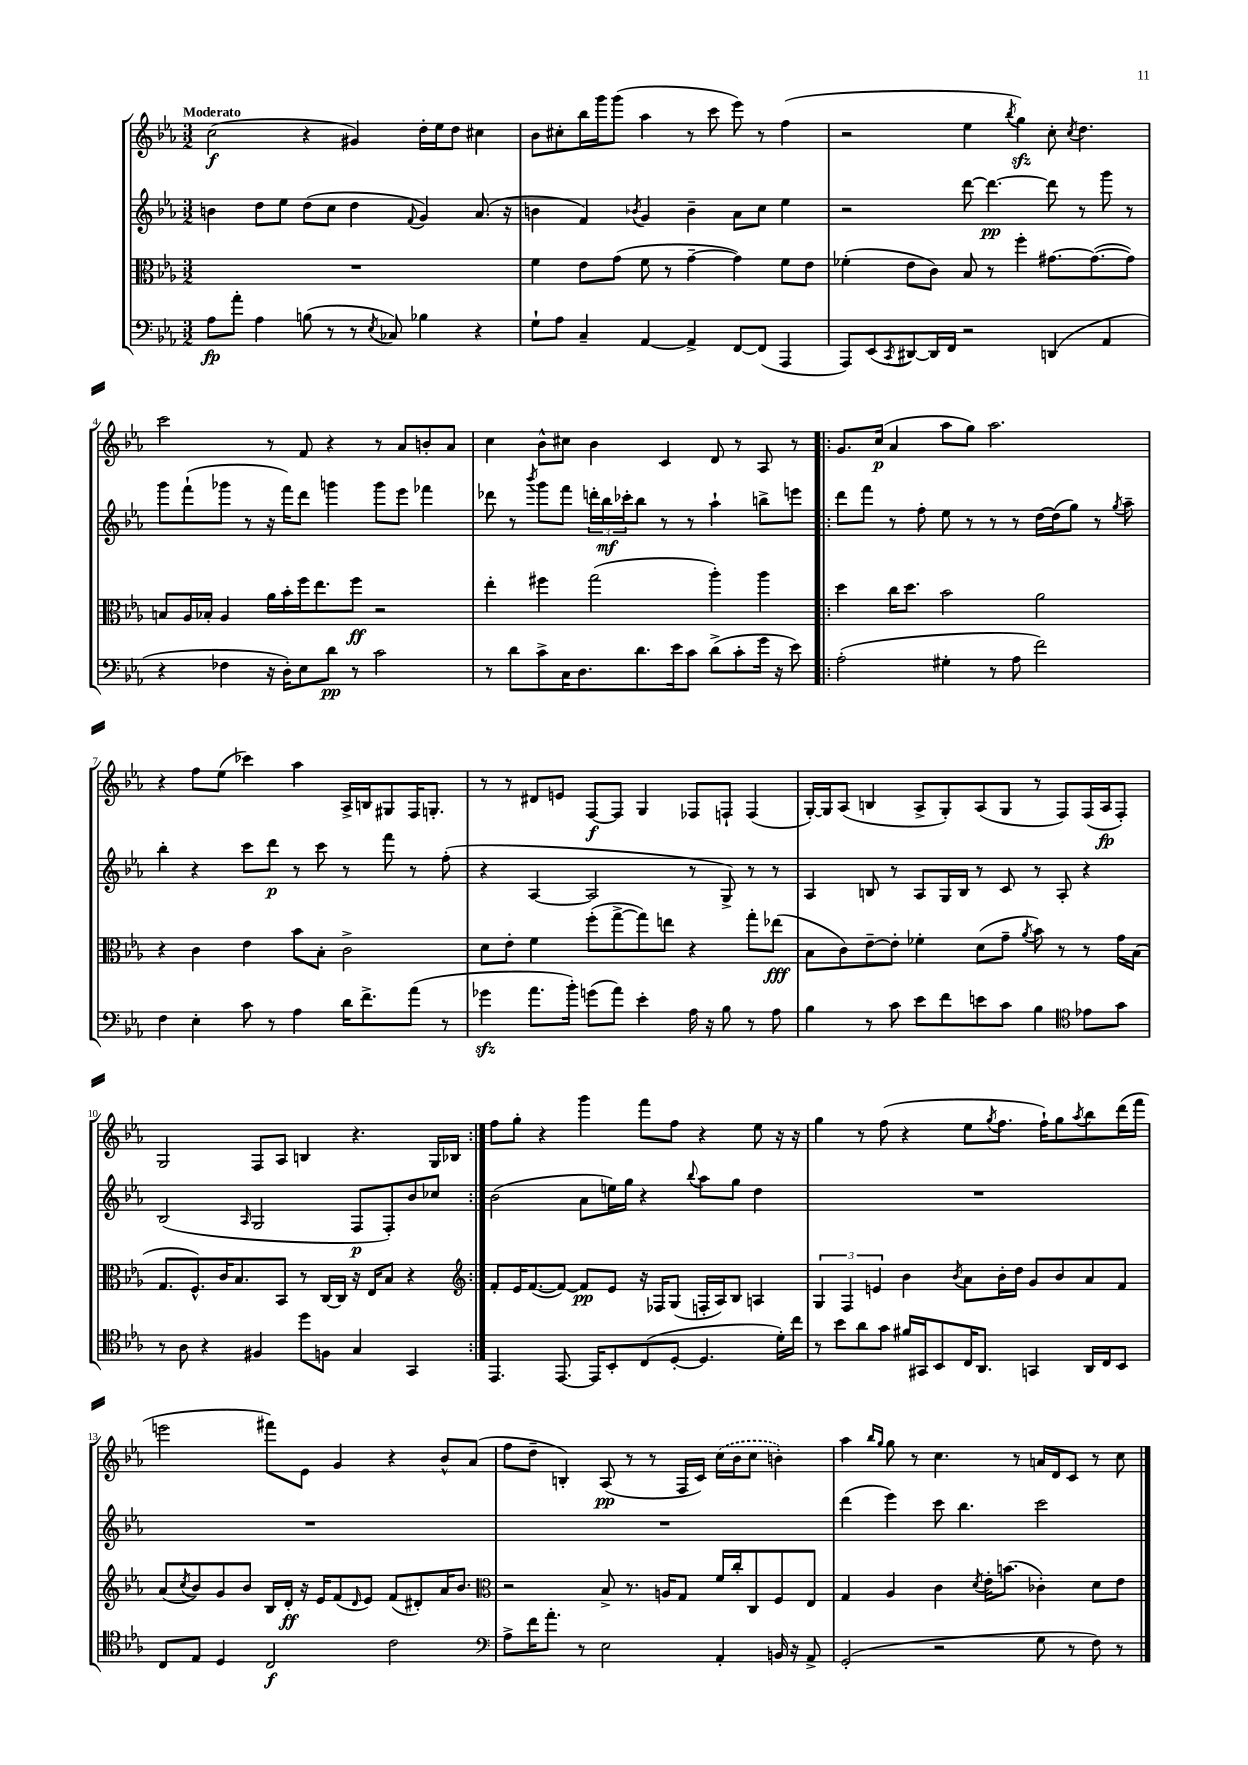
<<
\new StaffGroup <<
\new Staff = "s0" {
    \clef treble \key ees \major \numericTimeSignature \time 3/2 \tempo "Moderato"
    c''2\f( r4 gis'4) d''16-. ees''16 d''8 cis''4 |
    bes'8 cis''8-. bes''16 g'''16 g'''8( aes''4 r8 c'''8 ees'''8) r8 f''4( |
    r2 ees''4 \acciaccatura { bes''8 } g''4\sfz) c''8-. \acciaccatura { c''8 } d''4. |
    c'''2 r8 f'8 r4 r8 aes'8 b'8-. aes'8 |
    c''4 bes'8-^ cis''8 bes'4 c'4 d'8 r8 aes8 r8 |
    \repeat volta 2 { g'8. c''16\p( aes'4 aes''8 g''8) aes''2. |
    r4 f''8 ees''8( ces'''4) aes''4 aes16-> b16 gis8 f16 g8.-. |
    r8 r8 dis'8 e'8 f8~\f f8 g4 fes8 f8-! f4( |
    g16~-.) g16 aes8( b4 aes8-> g8-.) aes8( g8 r8 f8) f16( aes16\fp f8-.) |
    g2 f8 aes8 b4 r4. g16 bes16 | }
    f''8 g''8-. r4 g'''4 f'''8 f''8 r4 ees''8 r16 r16 |
    g''4 r8 f''8( r4 ees''8 \acciaccatura { g''8 } f''8. f''16-!) g''8 \acciaccatura { aes''8 } bes''8 d'''16( f'''16 |
    e'''2 fis'''8) ees'8 g'4 r4 bes'8-^ aes'8( |
    f''8 d''8-- b4-.) aes8\pp( r8 r8 f16 c'16) \once \slurDashed c''16( bes'16 c''8 b'4-.) |
    aes''4 \grace { bes''16 g''16 } g''8 r8 c''4. r8 a'16 d'16 c'8 r8 c''8 \bar "|." |
}
\new Staff = "s1" {
    \clef treble \key ees \major \numericTimeSignature \time 3/2
    b'4 d''8 ees''8 d''8( c''8 d''4 \appoggiatura { f'8 } g'4) aes'8.( r16 |
    b'4 f'4) \acciaccatura { bes'8 } g'4 bes'4-- aes'8 c''8 ees''4 |
    r2 d'''8~ d'''4.~\pp d'''8 r8 g'''8 r8 |
    g'''8 f'''8-!( ges'''8 r8 r16 f'''16) d'''8 g'''4 g'''8 ees'''8 fes'''4 |
    des'''8 r8 \acciaccatura { bes'''8 } g'''8 f'''8 \tuplet 3/2 { d'''16-. bes''16\mf ces'''16-. } bes''8 r8 r8 aes''4-! b''8-> e'''8 |
    \repeat volta 2 { d'''8 f'''8 r8 f''8-. ees''8 r8 r8 r8 d''16~ d''16( g''8) r8 \acciaccatura { g''8 } aes''8-- |
    bes''4-. r4 c'''8 d'''8\p r8 c'''8 r8 f'''8 r8 f''8-.( |
    r4 aes4~ aes2 r8 g8->) r8 r8 |
    aes4 b8 r8 aes8 g16 b16 r8 c'8 r8 aes8-. r4 |
    bes2( \grace { aes16 } g2 f8\p f8-.) bes'8 ces''8 | }
    bes'2( aes'8 e''16) g''16 r4 \appoggiatura { bes''8 } aes''8 g''8 d''4 |
    R1. |
    R1. |
    R1. |
    d'''4( ees'''4) c'''8 bes''4. c'''2 \bar "|." |
}
\new Staff = "s2" {
    \clef alto \key ees \major \numericTimeSignature \time 3/2
    R1. |
    f'4 ees'8 g'8( f'8 r8 g'4~-- g'4) f'8 ees'8 |
    fes'4-.( ees'8 c'8) bes8 r8 f''4-. gis'8.~ gis'8.~( gis'8) |
    b8 aes16 bes16-. aes4 aes'16 bes'16-. f''16 ees''8. f''8\ff r2 |
    ees''4-. fis''4 g''2( aes''4-.) aes''4 |
    \repeat volta 2 { d''4 c''16 d''8. bes'2 aes'2 |
    r4 c'4 ees'4 bes'8 bes8-. c'2-> |
    d'8 ees'8-. f'4 f''8-.( g''8~-> g''8) e''8 r4 g''8-. ees''8\fff( |
    bes8 c'8) ees'8~-- ees'8-. fes'4-. d'8( g'8-- \acciaccatura { aes'8 } bes'8) r8 r8 g'16 bes16( |
    g8. f8.-^) c'16 bes8. bes,8 r8 c16~ c16 r16 ees16 bes8 r4 | }
    \clef treble f'8-. ees'16 f'8.~( f'8~) f'8\pp ees'8 r16 fes16 g8( f16-. aes16) bes8 a4 |
    \tuplet 3/2 { g4 f4 e'4 } bes'4 \acciaccatura { bes'8 } aes'8 bes'16-. d''16 g'8 bes'8 aes'8 f'8 |
    aes'8( \acciaccatura { c''8 } bes'8) g'8 bes'8 bes16 d'16-.\ff r16 ees'16 f'8( \grace { d'16 } ees'8) f'8( dis'8-.) aes'16 bes'8. |
    \clef alto r2 bes8-> r8. a16 g8 f'16 c''16-. c8 f8 ees8 |
    g4 aes4 c'4 \acciaccatura { d'8 } ees'16-. b'8.( ces'4-.) d'8 ees'8 \bar "|." |
}
\new Staff = "s3" {
    \clef bass \key ees \major \numericTimeSignature \time 3/2
    aes8\fp aes'8-. aes4 b8( r8 r8 \acciaccatura { ees8 } ces8) bes4 r4 |
    g8-! aes8 c4-- aes,4~ aes,4-> f,8~ f,8( aes,,4 |
    aes,,8) ees,8( \acciaccatura { c,8 } dis,8~) dis,16 f,16 r2 d,4( aes,4 |
    r4 fes4 r16 d16-.) ees8 d'8\pp r8 c'2 |
    r8 d'8 c'8-> c16 d8. d'8. ees'16 c'8 d'8->( c'8-. g'16 r16 ees'8) |
    \repeat volta 2 { aes2-.( gis4-. r8 aes8 f'2) |
    f4 ees4-. c'8 r8 aes4 d'16 f'8.-> aes'8( r8 |
    ges'4\sfz aes'8. bes'16-.) g'8( aes'8) ees'4-. aes16 r16 bes8 r8 aes8 |
    bes4 r8 c'8 ees'8 f'8 e'8 c'8 bes4 \clef tenor ees'8 g'8 |
    r8 aes8 r4 fis4 d''8 f8 g4 g,4 | }
    ees,4. ees,8.~ ees,16 bes,8-. c8( d8~-. d4. d'16-.) c''16 |
    r8 bes'8 aes'8 g'8 fis'16 gis,16 bes,8 c16 aes,8. g,4 aes,16 c16 bes,8 |
    c8 ees8 d4 c2\f c'2 |
    \clef bass aes8-> f'16 aes'8.-. r8 ees2 aes,4-. b,16 r16 aes,8-> |
    g,2-.( r2 g8 r8 f8) r8 \bar "|." |
}
>>
>>
